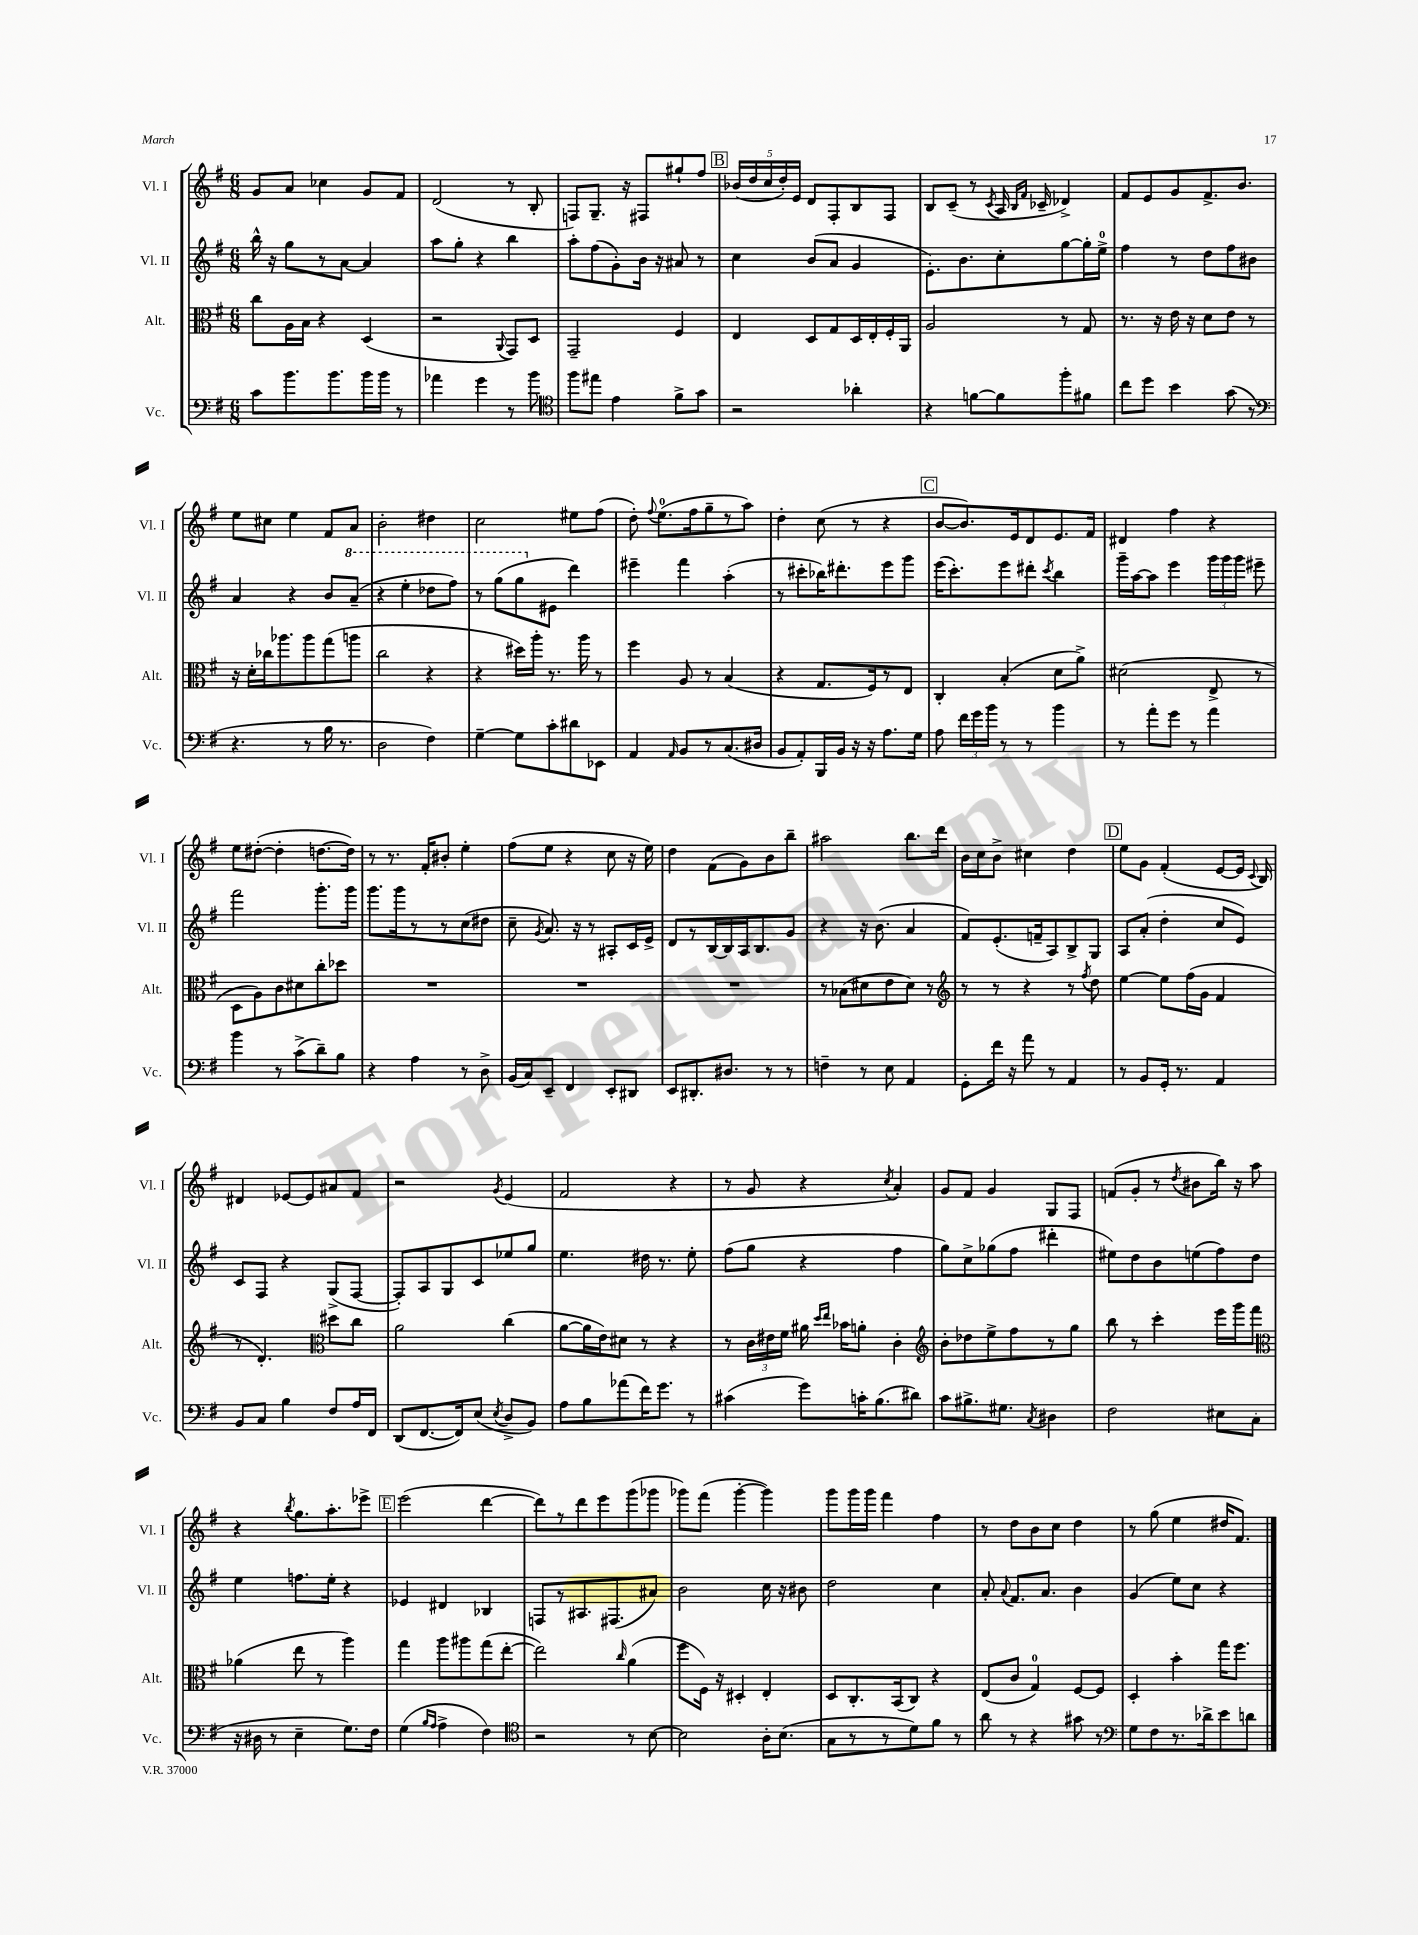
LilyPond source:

<<
\new StaffGroup <<
\new Staff = "s0" \with { instrumentName = "Vl. I" shortInstrumentName = "Vl. I" } {
    \clef treble \key g \major \numericTimeSignature \time 6/8
    \autoBeamOff g'8[ a'8] ces''4 g'8[ fis'8] |
    d'2( r8 b8-. |
    f8[) g8.]-- r16 fis8[ gis''8-! fis''8] |
    \mark \markup { \box "B" } \tuplet 5/4 { bes'16[( d''16 c''16 d''16-.) e'16] } d'8[ fis8-. b8 fis8] |
    b8[ c'8]--( r8 \acciaccatura { c'8 } a16 \grace { b16[ fis'16] } ces'16-- des'4->) |
    fis'8[ e'8 g'8 fis'8.-> b'8.] |
    e''8[ cis''8] e''4 fis'8[ a'8] |
    b'2-. dis''4 |
    c''2 eis''8[ fis''8]( |
    d''8-.) \appoggiatura { fis''8 } e''8.[-0( fis''16 g''8-- r8 a''8]) |
    d''4-. c''8( r8 r4 |
    \mark \markup { \box "C" } b'8[~ b'8.) e'16 d'8 e'8. fis'16] |
    dis'4 fis''4 r4 |
    e''8[ dis''8]~-.( dis''4-. d''8.[~ d''16]) |
    r8 r8. fis'16[-. bis'8]-. e''4-. |
    fis''8[( e''8] r4 c''8 r16 e''16) |
    d''4 fis'8[( g'8) b'8 b''8]-- |
    ais''2 b''8.[ d'''16] |
    b'16[ c''16 b'8]-> cis''4 d''4 |
    \mark \markup { \box "D" } e''8[ g'8] fis'4-.( e'8[~ e'16] \appoggiatura { c'8 } b16) |
    dis'4 ees'8[~ ees'8 ais'8 fis'8] |
    r2 \acciaccatura { g'8 } e'4( |
    fis'2 r4 |
    r8 g'8 r4 \acciaccatura { c''8 } a'4-.) |
    g'8[ fis'8] g'4 g8[ fis8] |
    f'8[( g'8]-. r8 \acciaccatura { d''8 } bis'8[ b''16]) r16 a''8 |
    r4 \acciaccatura { b''8 } g''8.[ a''8.-. ees'''8]-> |
    \mark \markup { \box "E" } e'''2( d'''4~ |
    d'''8[) r8 d'''8 e'''8 g'''8( ges'''8] |
    ges'''8[) fis'''8]( ges'''4~-. ges'''4) |
    g'''8[ g'''16 g'''16] fis'''4 fis''4 |
    r8 d''8[ b'8 c''8] d''4 |
    r8 g''8( e''4 dis''16[ fis'8.]) \bar "|." |
}
\new Staff = "s1" \with { instrumentName = "Vl. II" shortInstrumentName = "Vl. II" } {
    \clef treble \key g \major \numericTimeSignature \time 6/8
    \autoBeamOff b''16-^ r16 g''8[ r8 a'8]~ a'4 |
    a''8[ g''8]-. r4 b''4 |
    a''8[-. fis''8( g'8-.) b'16] r16 ais'8 r8 |
    \mark \markup { \box "B" } c''4 b'8[( a'8] g'4 |
    e'8.[-.) b'8. c''8-. g''8~ g''16-. e''16]-0-> |
    fis''4 r8 d''8[ fis''8 bis'8] |
    a'4 r4 b'8[ \ottava #1 a''8]--( |
    r4 e'''4-. des'''8[ fis'''8]) |
    r8 g'''8[( g'''8 \ottava #0 eis'8] d'''4) |
    eis'''4-- fis'''4 a''4-.( |
    r8 cis'''8[-. bes''16) dis'''8.-. e'''8 g'''8] |
    \mark \markup { \box "C" } e'''16[( c'''8.-.) e'''8 dis'''8]-. \acciaccatura { c'''8 } b''4 |
    g'''16[-- a''16~ a''8] e'''4 \tuplet 3/2 { g'''16[ g'''16 g'''16] } eis'''8-- |
    fis'''2 g'''8.[-. g'''16] |
    g'''8.[ g'''16 r8 r8 c''8( dis''8] |
    c''8-- \acciaccatura { g'8 } a'8.) r16 r8 ais8[-. c'16 e'16]-> |
    d'8[ r8 b16~ b16 a16 b8. g'8] |
    r4 r16 b'8.( a'4 |
    fis'8[) e'8.-.( f'16-- a8) b8-> g8] |
    \mark \markup { \box "D" } a8[ a'8]-.( d''4-. c''8[ e'8]) |
    c'8[ fis8] r4 g8[->( fis8]~ |
    fis8[-.) a8 g8 c'8 ees''8 g''8] |
    e''4. dis''16 r8. e''8-. |
    fis''8[( g''8] r4 fis''4 |
    g''8[) c''8-> ges''8( fis''8] dis'''4-. |
    eis''8[) d''8 b'8 e''8( fis''8) d''8] |
    e''4 f''8.[ e''16]-. r4 |
    \mark \markup { \box "E" } ees'4 dis'4 bes4 |
    f8[ r8 ais8. fis8.( ais'8]) |
    b'2 c''16 r16 bis'8 |
    d''2 c''4 |
    a'8-. \appoggiatura { a'8 } fis'8.[ a'8.] b'4 |
    g'4( e''8[) c''8] r4 \bar "|." |
}
\new Staff = "s2" \with { instrumentName = "Alt." shortInstrumentName = "Alt." } {
    \clef alto \key g \major \numericTimeSignature \time 6/8
    \autoBeamOff c''8[ a16 b16] r4 d4( |
    r2 \appoggiatura { a,8 } g,8[) d8] |
    g,2-- fis4 |
    \mark \markup { \box "B" } e4 d8[ g8 d16 e16-. fis16-. a,16] |
    a2 r8 g8 |
    r8. r16 e'16 r16 d'8[ e'8] r8 |
    r16 d'16[-. ces''16 aes''8. aes''8 g''8( a''8] |
    c''2 r4 |
    r4 dis''16[) a''16]-. r8. a''16 r8 |
    fis''4 a8 r8 b4( |
    r4 g8.[ fis16) r8 e8] |
    \mark \markup { \box "C" } c4-. b4-.( d'8[ a'8]->) |
    dis'2( e8-> r8 |
    d8[ a8) c'8 dis'8 c''8-. des''8] |
    R2. |
    R2. |
    R2. |
    r8 bes8[( dis'8 e'8 dis'8]) r8 |
    \clef treble r8 r8 r4 r8 \acciaccatura { fis''8 } d''8 |
    \mark \markup { \box "D" } e''4~ e''8[ fis''16( g'16] fis'4 |
    r8 d'4.-.) \clef alto dis''8[ c''8] |
    a'2 c''4( |
    a'8[~ a'16 e'16) dis'8] r8 r4 |
    r8 \tuplet 3/2 { c'16[ eis'16 fis'16] } ais'16 \grace { d''16[ e''16] } bes'16[ a'8]-. c'4-. |
    \clef treble b'8[-. des''8 e''8-> fis''8 r8 g''8] |
    b''8 r8 c'''4-. e'''16[ g'''16 fis'''8] |
    \clef alto aes'4( e''8 r8 a''4) |
    \mark \markup { \box "E" } g''4 a''8[ ais''8 g''8( e''8]~-. |
    e''2) \grace { c''16 } a'4( |
    fis''8[ fis16]) r16 dis4-. e4-. |
    d8[ c8.-. b,16( c8]) r4 |
    e8[( c'8] g4-0) fis8[~ fis8] |
    d4-. b'4-. g''16[ fis''8.] \bar "|." |
}
\new Staff = "s3" \with { instrumentName = "Vc." shortInstrumentName = "Vc." } {
    \clef bass \key g \major \numericTimeSignature \time 6/8
    \autoBeamOff c'8[ b'8. b'8. b'16 b'16] r8 |
    aes'4 g'4 r8 b'8 |
    \clef tenor fis''8[ eis''8] e'4 fis'8[-> g'8] |
    \mark \markup { \box "B" } r2 aes'4-. |
    r4 f'8[~ f'8 fis''8-. fis'8] |
    c''8[ d''8] b'4 g'8( r8 |
    \clef bass r4. r8 b16 r8. |
    d2 fis4) |
    g4~-- g8[ c'8-. dis'8 ees,8] |
    a,4 \grace { a,16 } b,8[ r8 c8.( dis16] |
    b,8[ a,8-.) b,,16 b,16] r16 r16 a8.[ g16] |
    \mark \markup { \box "C" } a8 \tuplet 3/2 { fis'16[ g'16 b'16] } r8 r8 b'4 |
    r8 a'8[-. g'8] r8 a'4 |
    b'4 r8 c'8[->( d'8--) b8] |
    r4 a4 r8 d8-> |
    b,16[( c16) e,8]-- fis,4 e,8[-. dis,8] |
    e,8[ dis,8.-. dis8.] r8 r8 |
    f4-- r8 e8 a,4 |
    g,8[-. fis'16] r16 a'8 r8 a,4 |
    \mark \markup { \box "D" } r8 b,8[ g,16]-. r8. a,4 |
    b,8[ c8] b4 fis8[ a16 fis,16] |
    d,8[( fis,8.~ fis,16) e8]( \acciaccatura { e8 } d8[-> b,8]) |
    a8[ b8 aes'8( fis'16) g'8.] r8 |
    cis'4( g'8[) c'16-. b8.( dis'8]) |
    c'8[ bis8.-> gis8.] \acciaccatura { c8 } dis4 |
    fis2 eis8[ c8]( |
    r16 dis16 r8 e4-- g8.[) fis16] |
    \mark \markup { \box "E" } g4( \grace { b16[ a16] } a4-> fis4) |
    \clef tenor r2 r8 b8~ |
    b2 a16[-. b8.]( |
    g8[ r8 r8 d'8) fis'8] r8 |
    a'8 r8 r4 gis'8 r8 |
    \clef bass g8[ fis8 r8. des'16-> e'8 d'8] \bar "|." |
}
>>
>>
\layout { \context { \Score \remove "Bar_number_engraver" } }
